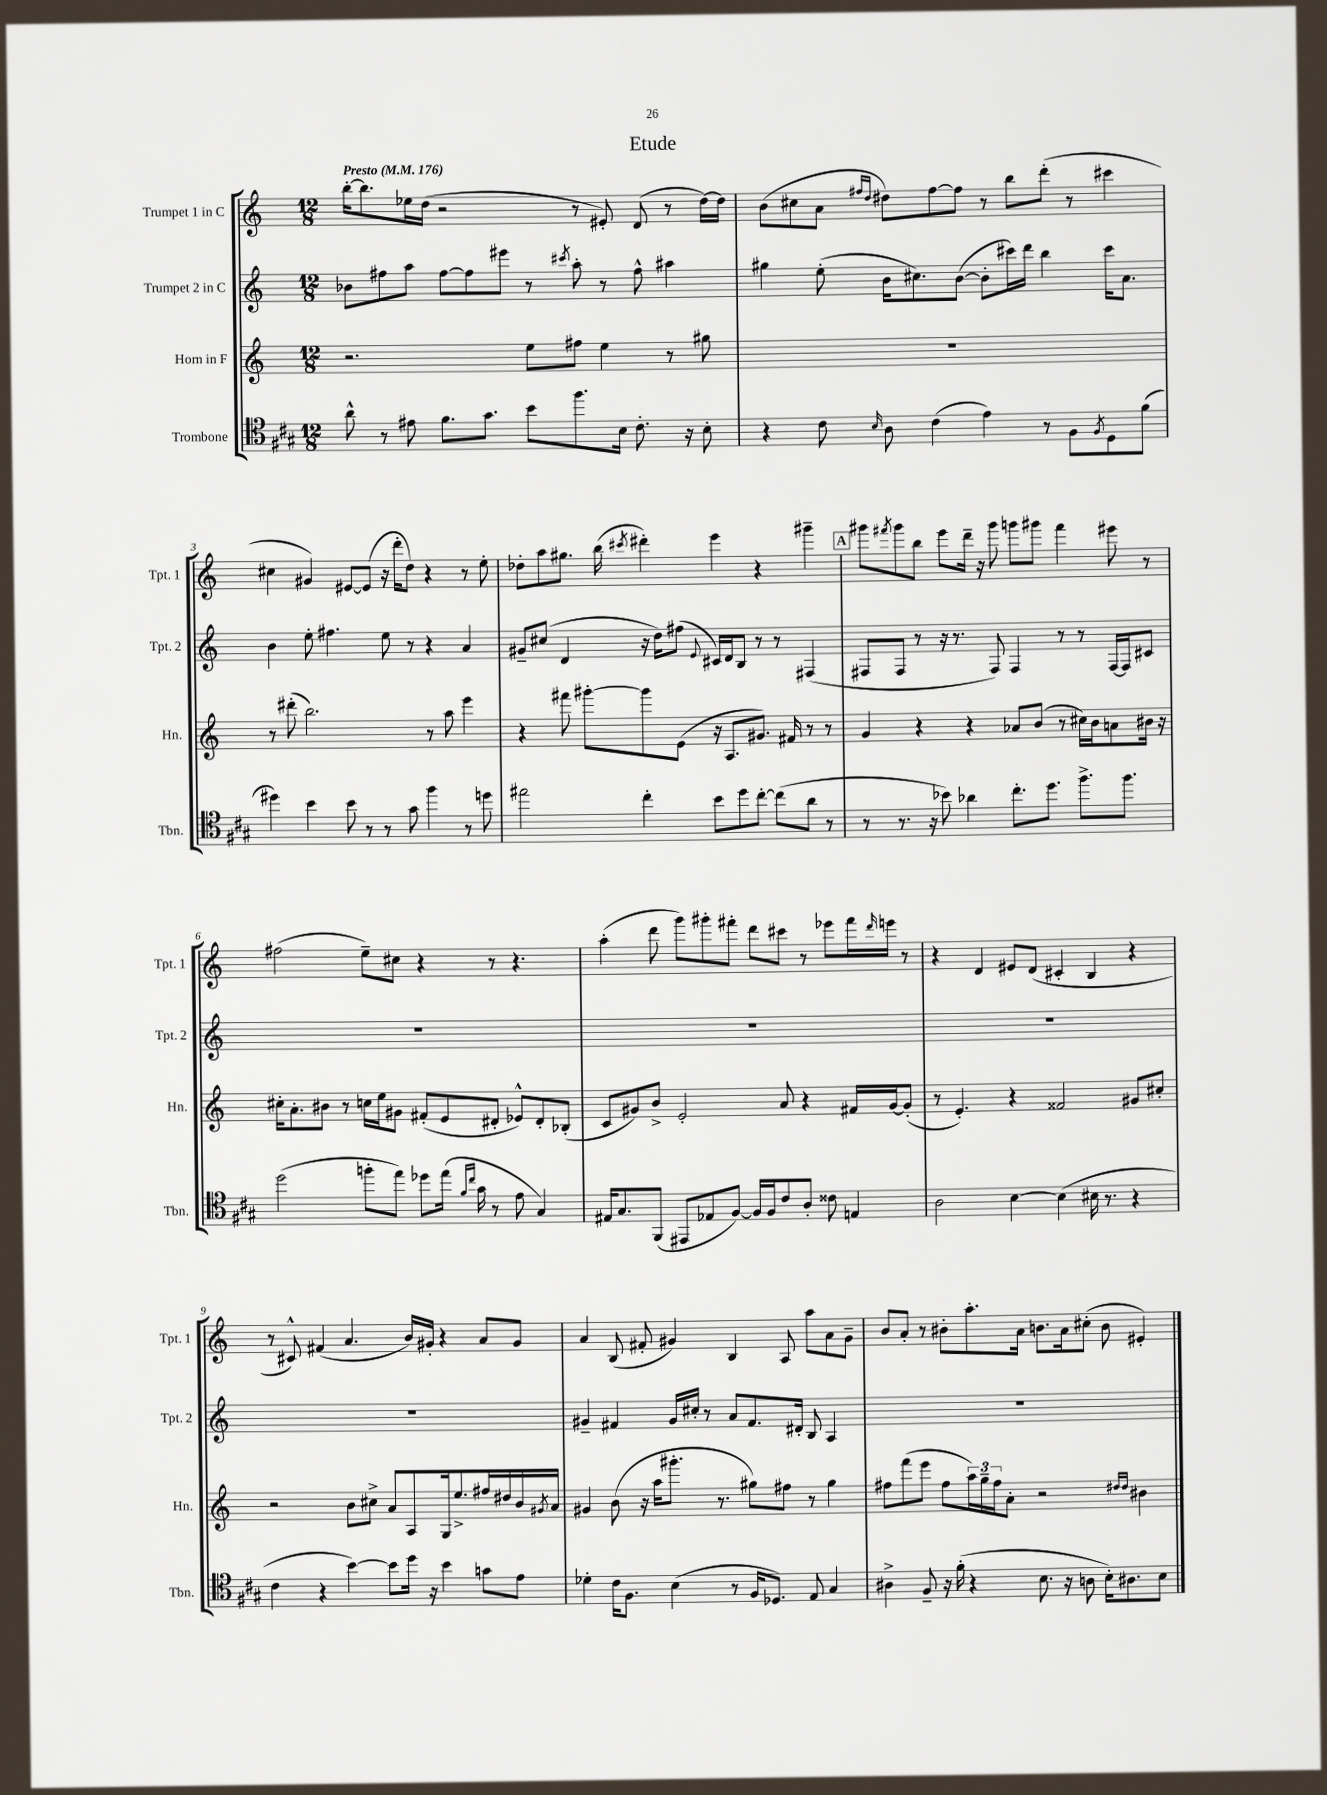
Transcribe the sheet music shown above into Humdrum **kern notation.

**kern	**kern	**kern	**kern
*part4	*part3	*part2	*part1
*staff4	*staff3	*staff2	*staff1
*I"Trombone	*I"Horn in F	*I"Trumpet 2 in C	*I"Trumpet 1 in C
*I'Tbn.	*I'Hn.	*I'Tpt. 2	*I'Tpt. 1
*clefC4	*clefG2	*clefG2	*clefG2
*k[f#c#g#]	*k[]	*k[]	*k[]
*M12/8	*M12/8	*M12/8	*M12/8
*MM176	*MM176	*MM176	*MM176
=1	=1	=1	=1
!	!	!	!LO:TX:a:B:t=Presto
8a^^\	2.r	8b-X\L	[16bb'\KL
.	.	.	8.bb\]
8r	.	8ff#X\	.
8e#X\	.	8aa\J	16ee-X\L
.	.	.	(16dd\JJ
8.f#\L	.	[8ff#\L	2r
.	.	8ff#\]	.
8.g#\J	.	.	.
.	.	8eee#X\J	.
8b\L	8ee\L	8r	.
.	.	8qccc#X/	.
8.ff#\	8ff#X\J	8aa'\	8r
.	4ee\	8r	8e#X'/)
16B\Jk	.	.	.
8.c#'\	.	8ff#^^\	(8d/
.	8r	4aa#X\	8r
16r	.	.	.
8B'\	8gg#X\	.	[16dd\LL)
.	.	.	16dd\JJ]
=2	=2	=2	=2
4r	1.r	4gg#X\	(8b\L
.	.	.	8cc#X\
8c#\	.	(8ee'\	8a\J
.	.	.	16qqff#X/LL
16qqB/	.	.	16qqdd/JJ
8A\	.	16b\KL	8dd#X\L)
.	.	8.cc#X\)	.
(4c#\	.	.	[8ff#\
.	.	([8b\J	8ff#\J]
4e\)	.	8b'\L]	8r
.	.	16ccc#X\L)	8bb\L
.	.	16ddd\JJ	.
8r	.	4bb\	(8ddd'\J
8F#\L	.	.	8r
8qF#/	.	.	.
8D\	.	16ccc#\KL	4ccc#X\
.	.	8.a\J	.
(8f#\J	.	.	.
!!LO:LB:g=z
=3	=3	=3	=3
4dd#X\)	8r	4b\	4cc#X\
.	(8ddd#X'\	.	.
4b\	2.bb\)	8ee'\	4g#X/)
.	.	4.ff#X\	.
8b\	.	.	[8e#X/L
8r	.	.	(8e#/J]
8r	.	8ee\	16r
.	.	.	16ddd'\KL
8g#\	.	8r	8dd\J)
4ff#\	8r	4r	4r
.	8aa\	.	.
8r	4eee\	4a/	8r
8ddn\	.	.	8ee'\
=4	=4	=4	=4
2ee#X\	4r	8g#X~/L	8dd-X'\L
.	.	(8cc#X/J	8aa\
.	8fff#X\	4d/	8.gg#X\J
.	[8ggg#X'\L	.	.
.	.	.	(16bb\
.	.	.	8qccc#X/
4cc#'\	8ggg#\]	16r	4ddd#X'\)
.	.	16dd\KL)	.
.	(8e\J	(8ff#X\J	.
.	.	8qqe/	.
8b\L	16r	16c#X/LL)	4eee\
.	8.A/L	16d/J	.
8dd\	.	8B/J	.
[8cc#'\J	8.g#X/J)	8r	4r
(8cc#\L]	.	8r	.
.	16f#X/	.	.
8a\J	8r	(4F#X/	4ggg#X~\
8r	8r	.	.
!!LO:REH:place=s1:t=A
=5	=5	=5	=5
8r	4g/	8F#X/L	8ggg#X\L
.	.	.	8qfff#X/
8.r	.	8F#/J	8ggg#\
.	4r	8r	8bb\J
16r	.	.	.
8b-X\)	.	16r	8eee\L
.	.	8.r	.
4a-X\	4r	.	16ddd~\Jk
.	.	.	16r
.	.	8F#/)	8ggg#\
8.cc#'\L	8a-X/L	4F#/	8gggn\L
.	(8b/J	.	8ggg#X\J
8.dd\J	.	.	.
.	8r	8r	4fff#\
8.ff#^\L	16cc#X\LL)	8r	.
.	16b\J	.	.
.	8an\	[16F#/LL	8eee#X\
8.ff#\J	.	16F#/J]	.
.	16b#X\Jk	8c#X/J	8r
.	16r	.	.
!!LO:LB:g=z
=6	=6	=6	=6
(2dd\	16cc#X'\KL	1.r	(2ff#X\
.	8.a'\	.	.
.	8b#X\J	.	.
.	8r	.	.
8ffn'\L	16ccn\LL	.	8ee~\L)
.	16ee\J	.	.
8ee\J)	8g#X\J	.	8cc#X\J
8dd-X\L	(8f#X'/L	.	4r
(16ee\Jk	8e/	.	.
16qqf#/LL	.	.	.
16qqcc#/JJ	.	.	.
16g#\	.	.	.
8r	8d#X'/J	.	8r
8e\	8e-X^^/L)	.	4.r
4G#/)	8d#'/	.	.
.	(8B-X'/J	.	.
=7	=7	=7	=7
16E#X/KL	8c/L	1.r	(4aa'\
8.G#/	.	.	.
.	8g#X/)	.	.
(8FF#/J	8b^/J	.	8ddd\
8EE#X/L	2e'/	.	8ggg\L)
8E-X/	.	.	8ggg#X'\
[8F#/J)	.	.	8fff#X'\J
16F#/LL]	.	.	8ddd\L
16F#/J	.	.	.
8c#/	8a/	.	8ccc#X\J
8A'/J	4r	.	8r
8c##X\	.	.	8eee-X\L
4En/	16f#X/LL	.	16fff#\L
.	.	.	16qqddd/
.	[16g#/J	.	16eeen\JJ
.	(8g#'/J]	.	8r
=8	=8	=8	=8
2A\	8r	1.r	4r
.	4.e'/)	.	.
.	.	.	4d/
[4B\	4r	.	8e#X/L
.	.	.	(8d/J
(4B\]	2f##X/	.	4c#X'/
16B#X\	.	.	4B/
8.r	.	.	.
4r	8g#X/L	.	4r
.	8cc#X'/J	.	.
!!LO:LB:g=z
=9	=9	=9	=9
4c#\	2r	1.r	8r
.	.	.	8c#X^^/)
4r	.	.	(4f#X/
[4b\)	8b\L	.	4.a/
.	8cc#X^\J	.	.
8b\L]	8a/L	.	.
16dd\Jk	8A/	.	16b/LL)
16r	.	.	16g#X'/JJ
4b\	16G/k	.	4r
.	8.ee^/	.	.
8gn\L	16ff#X/L	.	8a/L
.	16dd#X/	.	.
8e\J	16b/	.	8g#/J
.	8qg#X/	.	.
.	16a/JJ	.	.
=10	=10	=10	=10
4d-X'\	4g#X/	4g#X~/	4a/
16c#\KL	(8b\	4f#X/	(8B/
8.F#\J	.	.	.
.	16r	.	8f#X'/
.	16aa\KL	.	.
(4B\	8.ggg#X'\J	16g#/LL	4g#X/)
.	.	16cc#X'/JJ	.
.	.	8r	.
.	8.r	.	.
8r	.	8a/L	4B/
16F#/KL	8gg#X\L)	8.f#/	.
8.D-X/J)	.	.	.
.	8ff#X\J	.	8A/
.	.	16d#X'/Jk	.
8E/	8r	8B/	8aa\L
4G#/	4gg#\	4A/	8a\
.	.	.	8g#~\J
=11	=11	=11	=11
4A#X^\	8ff#X\L	1.r	8b/L
.	(8fff\	.	8a'/J
8F#~/	8eee\J	.	8r
16r	8ff#\L	.	8b#X'\L
(16f#'\	.	.	.
4r	24aa\L)	.	8.aa'\
.	24gg~\	.	.
.	24ff#\J	.	.
.	8a'\J	.	.
.	.	.	16a\Jk
8.B\	2r	.	8.bn\L
16r	.	.	16a\k
8An\	.	.	(8cc#X'\J
16B'\KL)	.	.	8b\
8.A#X\	.	.	.
.	16qqdd#X/LL	.	.
.	16qqdd#/JJ	.	.
.	4b#X\	.	4e#X'/)
8B\J	.	.	.
==	==	==	==
*-	*-	*-	*-
